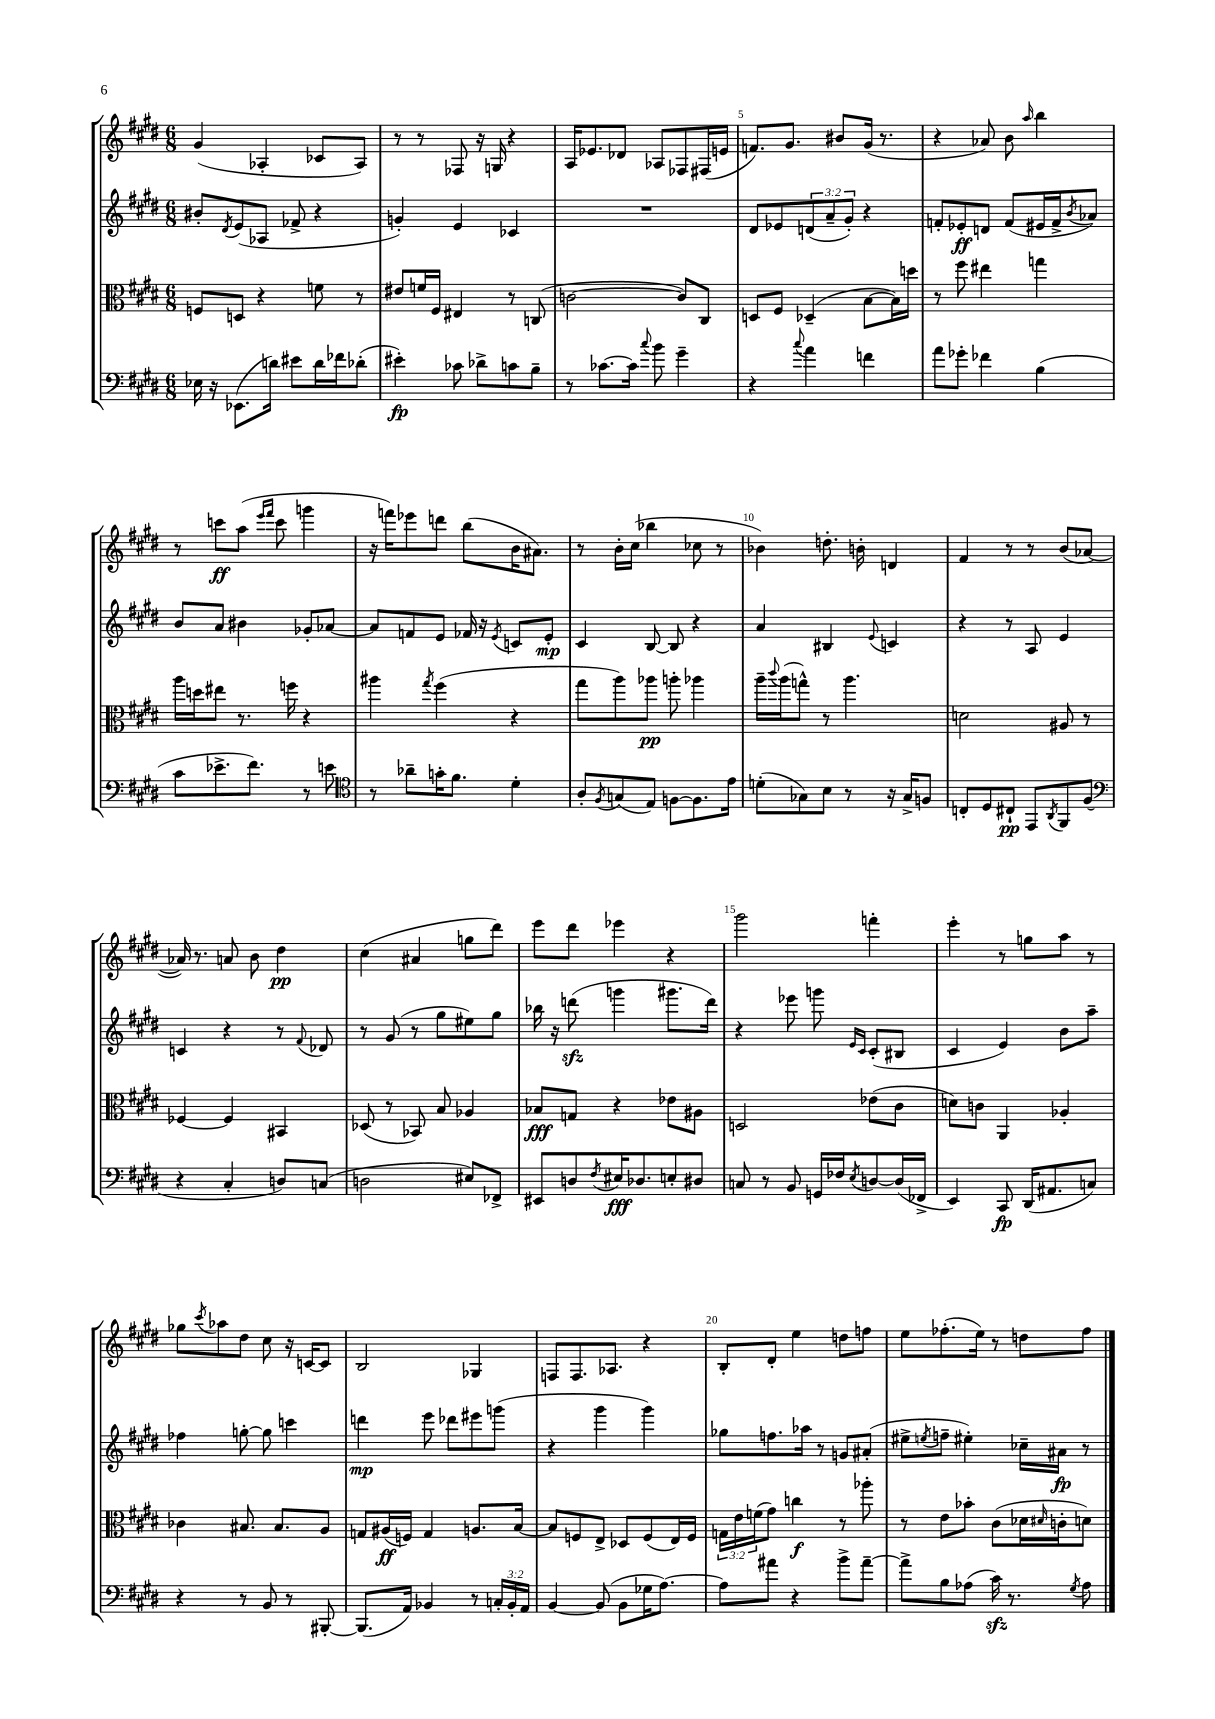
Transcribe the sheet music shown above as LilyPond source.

<<
\new StaffGroup <<
\new Staff = "s0" {
    \clef treble \key e \major \numericTimeSignature \time 6/8
    gis'4( aes4-. ces'8 aes8) |
    r8 r8 fes8 r16 g16 r4 |
    a16 ees'8. des'8 aes8 fes8 fis16( e'16 |
    f'8.) gis'8. bis'8 gis'16( r8. |
    r4 aes'8) b'8 \grace { a''16 } b''4 |
    r8 c'''8\ff a''8( \grace { e'''16 fis'''16 } c'''8 g'''4 |
    r16 f'''16) ees'''8 d'''8 b''8( b'16 ais'8.) |
    r8 b'16-. cis''16( bes''4 ces''8 r8 |
    bes'4) d''8.-. b'16-. d'4 |
    fis'4 r8 r8 b'8( aes'8~ |
    aes'16) r8. a'8 b'8 dis''4\pp |
    cis''4( ais'4 g''8 dis'''8) |
    e'''8 dis'''8 ees'''4 r4 |
    gis'''2 f'''4-. |
    e'''4-. r8 g''8 a''8 r8 |
    ges''8 \acciaccatura { cis'''8 } aes''8 dis''8 cis''8 r16 c'16~ c'8 |
    b2 ges4 |
    f8 f8. aes8. r4 |
    b8-. dis'8-. e''4 d''8 f''8 |
    e''8 fes''8.-.( e''16) r8 d''8 fes''8 \bar "|." |
}
\new Staff = "s1" {
    \clef treble \key e \major \numericTimeSignature \time 6/8 \override Staff.TupletNumber.text = #tuplet-number::calc-fraction-text
    bis'8-. \acciaccatura { dis'8 } e'8( aes8 fes'8-> r4 |
    g'4-.) e'4 ces'4 |
    R2. |
    dis'8 ees'8 \tuplet 3/2 { d'8( a'8-- gis'8-.) } r4 |
    f'8-. ees'8-.\ff d'8 f'8( eis'16 f'16-> \acciaccatura { b'8 } aes'8) |
    b'8 a'8 bis'4 ges'8-. aes'8~ |
    aes'8 f'8 e'8 fes'16 r16 \acciaccatura { e'8 } c'8 e'8-.\mp |
    cis'4 b8~ b8 r4 |
    a'4 bis4 \appoggiatura { e'8 } c'4 |
    r4 r8 a8 e'4 |
    c'4 r4 r8 \appoggiatura { fis'8 } des'8 |
    r8 gis'8( r8 gis''8 eis''8) gis''8 |
    bes''16 r16 d'''8\sfz( g'''4 gis'''8. d'''16) |
    r4 ees'''8 g'''8 \grace { e'16 cis'16 } cis'8-.( bis8 |
    cis'4 e'4) b'8 a''8-- |
    fes''4 g''8~-. g''8 c'''4 |
    d'''4\mp e'''8 des'''8 eis'''8 g'''8( |
    r4 gis'''4 gis'''4) |
    ges''8 f''8. aes''16 r8 g'8 ais'8-.( |
    eis''8-> \acciaccatura { e''8 } f''8-- eis''4-.) ces''16-- ais'16\fp r8 \bar "|." |
}
\new Staff = "s2" {
    \clef alto \key e \major \numericTimeSignature \time 6/8 \override Staff.TupletNumber.text = #tuplet-number::calc-fraction-text
    f8 d8 r4 f'8 r8 |
    eis'8 f'16 fis16 eis4 r8 c8( |
    c'2~ c'8) cis8 |
    d8 fis8 des4--( b8~ b16) d''16 |
    r8 fis''8 eis''4 g''4 |
    a''16 d''16 eis''8 r8. f''16 r4 |
    ais''4 \acciaccatura { gis''8 } fis''4( r4 |
    gis''8 a''8) aes''8\pp a''8-. aes''4 |
    a''16-- \appoggiatura { cis'''8 } a''16( g''8-^) r8 a''4. |
    d'2 ais8 r8 |
    fes4~ fes4 bis,4 |
    des8( r8 bes,8) b8 aes4 |
    bes8\fff g8 r4 ees'8 ais8 |
    d2 ees'8( cis'8 |
    d'8) c'8 a,4 aes4-. |
    ces'4 bis8. bis8. a8 |
    g8 ais16\ff( f16) g4 a8. b16~ |
    b8 f8 e8-> des8 f8( e16) f16 |
    \tuplet 3/2 { g16 e'16 f'16( } gis'8) c''4\f r8 aes''8-. |
    r8 e'8 bes'8-. cis'8( des'16 \grace { dis'16 } c'16-. d'8) \bar "|." |
}
\new Staff = "s3" {
    \clef bass \key e \major \numericTimeSignature \time 6/8 \override Staff.TupletNumber.text = #tuplet-number::calc-fraction-text
    ees16 r16 ees,8.( d'16) eis'8 d'16 fes'16 des'8-.( |
    eis'4-.\fp) ces'8 des'8-> c'8 b8-- |
    r8 ces'8.~ ces'16 \appoggiatura { cis''8 } b'8 gis'4-- |
    r4 \appoggiatura { cis''8 } a'4 f'4 |
    a'8 ges'8-. fes'4 b4( |
    cis'8 ees'8.-> fis'8.) r8 e'8 |
    \clef tenor r8 aes'8-- g'16-. fis'8. dis'4-. |
    a8-. \acciaccatura { fis8 } g8( e8) f8~ f8. e'16 |
    d'8-.( ges8) b8 r8 r16 ges16-> f8 |
    c8-. dis8 cis8-!\pp e,8 \acciaccatura { a,8 } fis,8 fis8( |
    \clef bass r4 cis4-. d8) c8( |
    d2 eis8) fes,8-> |
    eis,8 d8 \acciaccatura { fis8 } eis16\fff des8. e8-. dis8 |
    c8 r8 b,8 g,16 fes16 \acciaccatura { e8 } d8~ d16( fes,16-> |
    e,4) cis,8\fp dis,16( ais,8. c8) |
    r4 r8 b,8 r8 bis,,8~-. |
    bis,,8.( a,16) bes,4 r8 \tuplet 3/2 { c16-. bes,16-. a,16 } |
    b,4~ b,8( b,8 ges16 a8.~) |
    a8 ais'8 r4 b'8-> ais'8~-- |
    ais'8-> b8 aes8( cis'16\sfz) r8. \acciaccatura { gis8 } aes8 \bar "|." |
}
>>
>>
\layout { \context { \Score currentBarNumber = #2 \override BarNumber.break-visibility = ##(#f #t #t) barNumberVisibility = #(every-nth-bar-number-visible 5) } }
